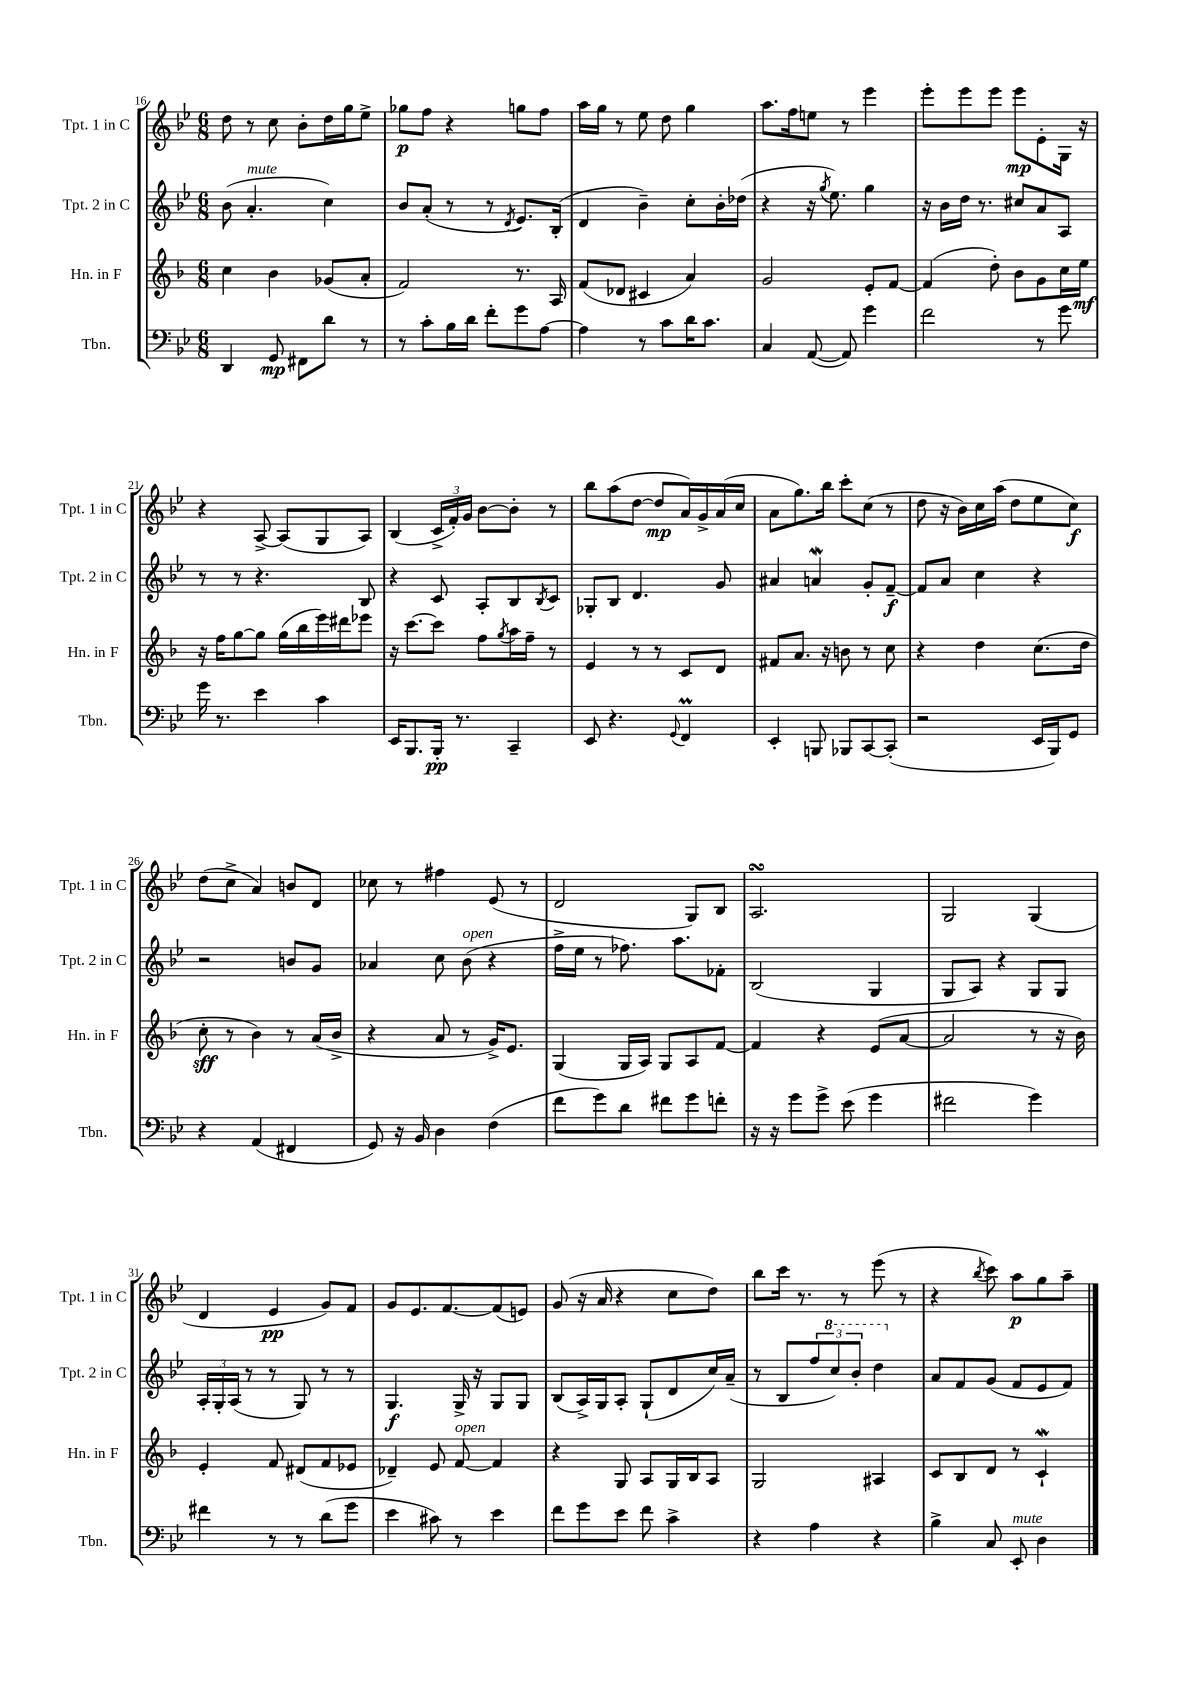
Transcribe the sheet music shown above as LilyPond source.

<<
\new StaffGroup <<
\new Staff = "s0" \with { instrumentName = "Tpt. 1 in C" shortInstrumentName = "Tpt. 1 in C" } {
    \clef treble \key bes \major \numericTimeSignature \time 6/8
    d''8 r8 c''8 bes'8-. d''16 g''16 ees''8-> |
    ges''8\p f''8 r4 g''8 f''8 |
    a''16 g''16 r8 ees''8 d''8 g''4 |
    a''8. f''16 e''8 r8 ees'''4 |
    ees'''8-. ees'''8 ees'''8 ees'''8\mp ees'8-. g16 r16 |
    r4 a8~-> a8( g8 a8) |
    bes4( \tuplet 3/2 { c'16-> f'16-.) g'16 } bes'8~ bes'8-. r8 |
    bes''8 a''8( d''8~ d''8\mp a'16) g'16-> a'16( c''16 |
    a'8 g''8.) bes''16 c'''8-. c''8( r8 |
    d''8 r16 bes'16) c''16 a''16( d''8 ees''8 c''8\f) |
    d''8( c''8-> a'4) b'8 d'8 |
    ces''8 r8 fis''4 ees'8( r8 |
    d'2 g8) bes8 |
    a2.\turn |
    g2 g4( |
    d'4 ees'4\pp g'8) f'8 |
    g'8 ees'8. f'8.~ f'8( e'8) |
    g'8( r16 a'16 r4 c''8 d''8) |
    bes''8 c'''16 r8. r8 ees'''8( r8 |
    r4 \acciaccatura { bes''8 } c'''8) a''8\p g''8 a''8-- \bar "|." |
}
\new Staff = "s1" \with { instrumentName = "Tpt. 2 in C" shortInstrumentName = "Tpt. 2 in C" } {
    \clef treble \key bes \major \numericTimeSignature \time 6/8
    bes'8( a'4.-.^\markup { \italic "mute" } c''4) |
    bes'8 a'8-.( r8 r8 \acciaccatura { d'8 } ees'8.) bes16-.( |
    d'4 bes'4--) c''8-. bes'16-. des''16( |
    r4 r16 \acciaccatura { g''8 } ees''8.) g''4 |
    r16 bes'16 d''16 r8. cis''8 a'8 a8 |
    r8 r8 r4. bes8 |
    r4 c'8 a8-. bes8 \acciaccatura { bes8 } c'8 |
    ges8-. bes8 d'4. g'8 |
    ais'4 a'4\mordent g'8-. f'8~--\f |
    f'8 a'8 c''4 r4 |
    r2 b'8 g'8 |
    aes'4 c''8 bes'8^\markup { \italic "open" }( r4 |
    f''16-> ees''16 r8 fes''8.) a''8. fes'8-. |
    bes2( g4 |
    g8 a8) r4 g8 g8 |
    \tuplet 3/2 { a16-. g16-. a16( } r8 r8 g8) r8 r8 |
    g4.\f g16-> r16 g8 g8 |
    bes8( a16->) g16 a8-. g8-!( d'8 c''16) a'16--( |
    r8 bes8 \tuplet 3/2 { f''8 \ottava #1 c'''8) bes''8-. } d'''4 \ottava #0 |
    a'8 f'8 g'8( f'8 ees'8 f'8) \bar "|." |
}
\new Staff = "s2" \with { instrumentName = "Hn. in F" shortInstrumentName = "Hn. in F" } {
    \clef treble \key f \major \numericTimeSignature \time 6/8
    c''4 bes'4 ges'8( a'8-. |
    f'2) r8. a16 |
    f'8( des'8 cis'4 a'4) |
    g'2 e'8-. f'8~ |
    f'4( d''8-.) bes'8 g'8 c''16 e''16\mf |
    r16 f''16 g''8~ g''8 g''16( bes''16 e'''16) dis'''16 ees'''8 |
    r16 c'''8.~ c'''8 f''8 \acciaccatura { g''8 } a''16 f''16-- r8 |
    e'4 r8 r8 c'8 d'8 |
    fis'8 a'8. r16 b'8 r8 c''8 |
    r4 d''4 c''8.( d''16 |
    c''8-.\sff r8 bes'4) r8 a'16( bes'16-> |
    r4 a'8 r8 g'16->) e'8. |
    g4( g16 a16) g8 a8 f'8~ |
    f'4 r4 e'8( a'8~ |
    a'2 r8 r16 bes'16) |
    e'4-. f'8 dis'8( f'8 ees'8 |
    des'4--) e'8 f'8~^\markup { \italic "open" } f'4 |
    r4 g8 a8 g16 bes16 a8 |
    g2 ais4 |
    c'8 bes8 d'8 r8 c'4-!\mordent \bar "|." |
}
\new Staff = "s3" \with { instrumentName = "Tbn." shortInstrumentName = "Tbn." } {
    \clef bass \key bes \major \numericTimeSignature \time 6/8
    d,4 g,8\mp fis,8 d'8 r8 |
    r8 c'8-. bes16 d'16 f'8-. g'8 a8~ |
    a4 r8 c'8 d'16 c'8. |
    c4 a,8~( a,8) g'4 |
    f'2 r8 g'8 |
    g'16 r8. ees'4 c'4 |
    ees,16 bes,,8. bes,,16-.\pp r8. c,4-- |
    ees,8 r4. \appoggiatura { g,8 } f,4\prall |
    ees,4-. b,,8 bes,,8 c,8~ c,8-.( |
    r2 ees,16 bes,,16) g,8 |
    r4 a,4( fis,4 |
    g,8) r16 bes,16 d4 f4( |
    f'8 g'8) d'8 fis'8 g'8 f'8-. |
    r16 r16 g'8 g'8-> ees'8( g'4 |
    fis'2 g'4) |
    fis'4 r8 r8 d'8( g'8 |
    ees'4 cis'8) r8 ees'4 |
    f'8 g'8 ees'8 f'8 c'4-> |
    r4 a4 r4 |
    bes4-> c8 ees,8-.^\markup { \italic "mute" } d4 \bar "|." |
}
>>
>>
\layout { \context { \Score currentBarNumber = #16 } }
